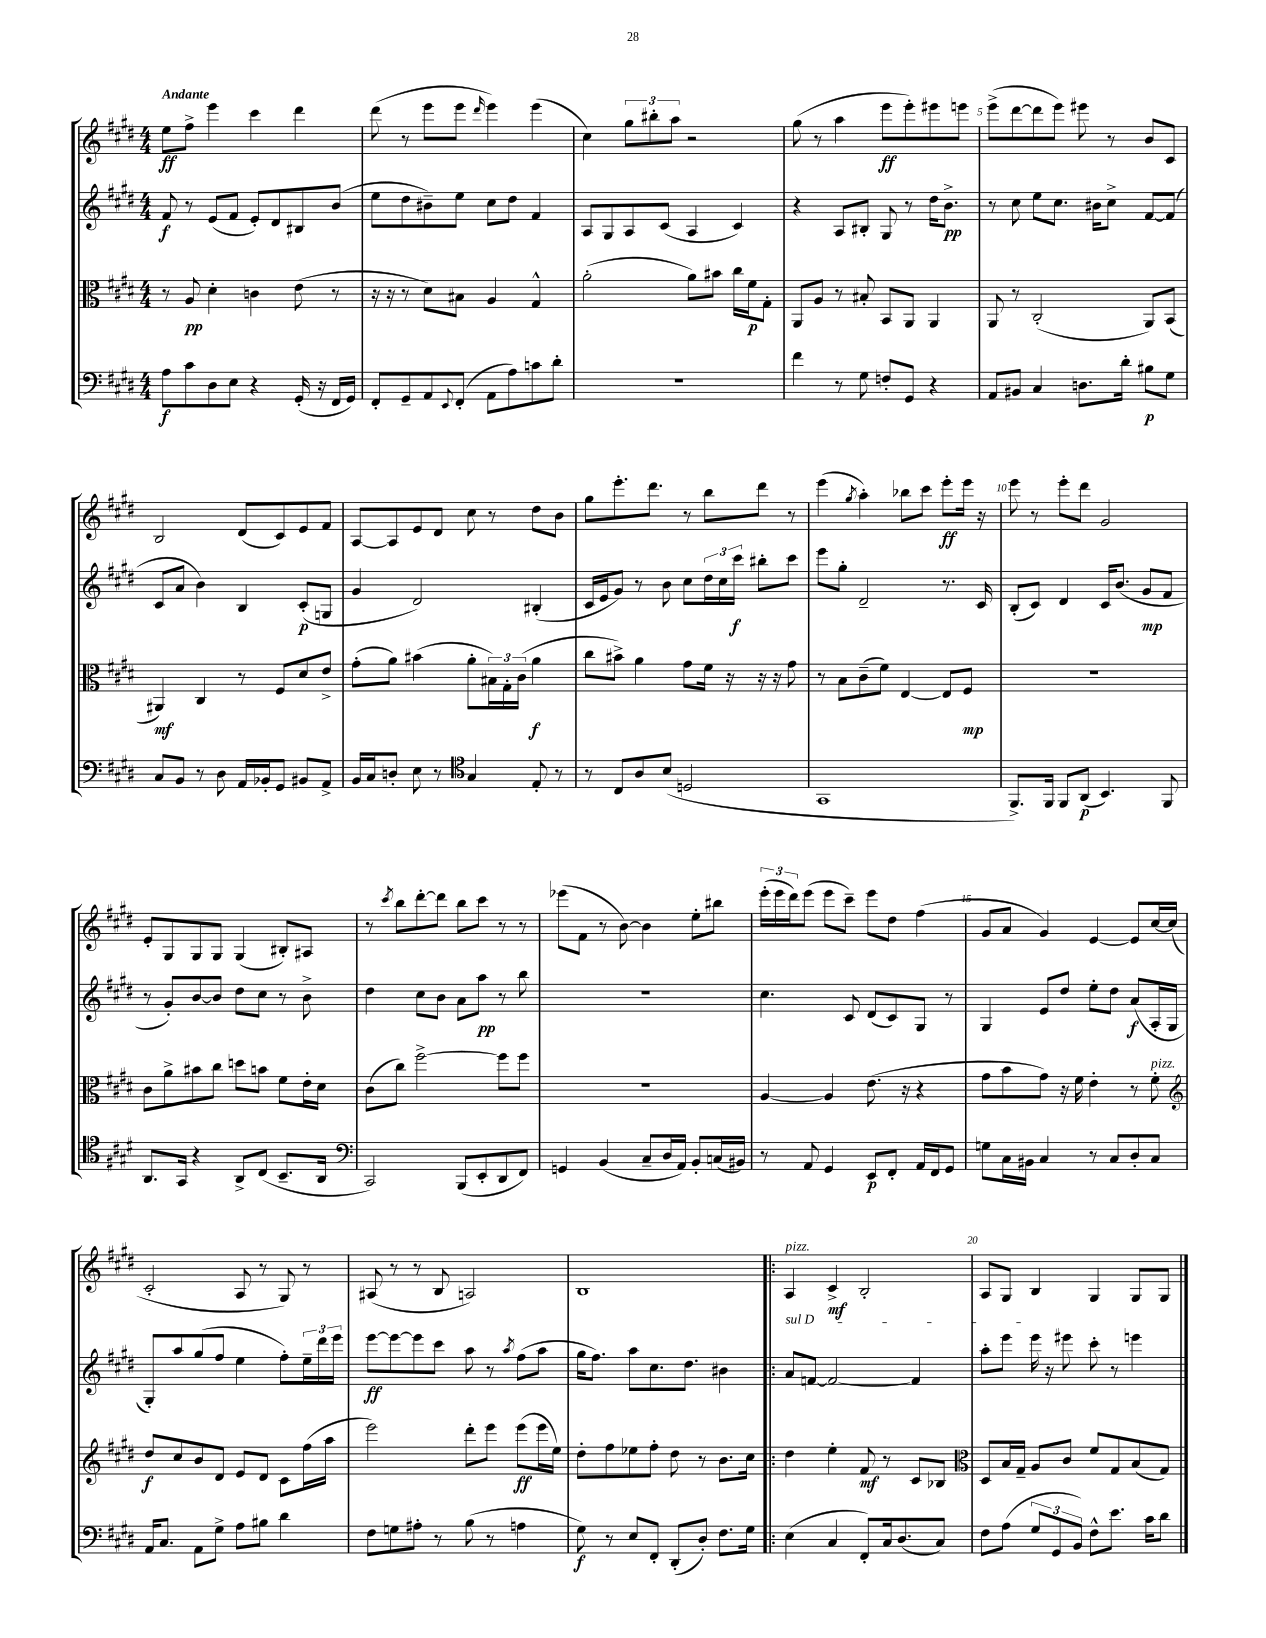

**kern	**kern	**kern	**kern
*staff4	*staff3	*staff2	*staff1
*clefF4	*clefC3	*clefG2	*clefG2
*k[f#c#g#d#]	*k[f#c#g#d#]	*k[f#c#g#d#]	*k[f#c#g#d#]
*M4/4	*M4/4	*M4/4	*M4/4
8A\L	8r	8f#/	8ee\L
8c#\	8A/	8r	8ff#^\J
8D#\	4d#'\	(8e/L	4eee\
8E\J	.	8f#/J	.
4r	4c\	8e'/L)	4ccc#\
.	.	8d#/	.
(16GG#'/	(8e\	8B#/	4ddd#\
16r	.	.	.
16FF#/LL	8r	(8b/J	.
16GG#/JJ)	.	.	.
=	=	=	=
8FF#'/L	16r	8ee\L	(8ddd#\
.	16r	.	.
8GG#~/	8r	8dd#\	8r
8AA/	8d#\L)	8b#~\)	8eee\L
8qqEE/	.	.	.
(8FF#'/J	8B#\J	8ee\J	8eee\J
.	.	.	16qqddd#/
8AA\L	4A/	8cc#\L	4eee\)
8A\)	.	8dd#\J	.
8c\	4G#^^/	4f#/	(4eee\
8d#'\J	.	.	.
=	=	=	=
1r	(2a'\	8A/L	4cc#\)
.	.	8G#/	.
.	.	8A/	12gg#\L
.	.	.	12bb#'\
.	.	(8c#/J	.
.	.	.	12aa\J
.	8a\L)	4A/	2r
.	8b#\J	.	.
.	16cc#\LL	4c#/)	.
.	16f#\J	.	.
.	8G#'\J	.	.
=	=	=	=
4f#\	8AA/L	4r	(8gg#\
.	8A/J	.	8r
8r	8r	8A/L	4aa\
8G#\	8B#'/	8B#'/J	.
8F'/L	8BB/L	8G#/	8eee\L
8GG#/J	8AA/J	8r	8eee'\)
4r	4AA/	16dd#\LK	8eee#\
.	.	8.b^\J	.
.	.	.	8eee\J
=	=	=	=
8AA/L	8AA/	8r	(8eee^\L
8BB#/J	8r	8cc#\	[8ddd#\
4C#/	(2C#'/	8ee\L	8ddd#\]
.	.	8.cc#\J	8eee\J)
8.D\L	.	.	8eee#\
.	.	16b#\LK	.
.	.	8cc#^\J	8r
16d#'\Jk	.	.	.
8B#\L	8AA/L)	[8f#/L	8b/L
8G#\J	(8BB/J	(8f#/]J	8c#/J
=	=	=	=
8C#/L	4AA#/)	8c#/L	2B/
8BB/J	.	8a/J	.
8r	4C#/	4b\)	.
8D#\	.	.	.
16AA/LL	8r	4B/	(8d#/L
16BB-'/J	.	.	.
8GG#/J	8F#/L	.	8c#/)
8BB#/L	8d#/	(8c#'/L	8e/
8AA^/J	8e^/J	8G/J	8f#/J
=	=	=	=
16BB/LL	(8g#'\L	4g#/	[8A/L
16C#/J	.	.	.
8D'/J	8a\J)	.	8A/]
8E\	(4b#\	2d#/)	8e/
8r	.	.	8d#/J
*clefC4	*	*	*
4G#/	8a'\L	.	8cc#\
.	24B#\L)	.	8r
.	24G#'\	.	.
.	(24c#\JJ	.	.
8E'/	4a\	(4B#'/	8dd#\L
8r	.	.	8b\J
=	=	=	=
8r	8cc#\L	16c#/LL	8gg#\L
.	.	16e/J	.
8C#/L	8b#^\J)	8g#/J)	8.eee'\
8A/	4a\	8r	.
.	.	.	8.ddd#\J
(8B/J	.	8b\	.
2D/	8g#\L	8cc#\L	8r
.	16f#\Jk	24dd#\L	8bb\L
.	.	24cc#\	.
.	16r	.	.
.	.	24ccc#\JJ	.
.	16r	8bb#'\L	8ddd#\J
.	16r	.	.
.	8g#\	8ccc#\J	8r
=	=	=	=
1GG#	8r	8eee\L	(4eee\
.	8B\L	8gg#'\J	.
.	.	.	8qgg#/
.	(8c#~\	2d#~/	4aa'\)
.	8f#\J)	.	.
.	[4E/	.	8bb-\L
.	.	.	8ccc#\J
.	8E/]L	8.r	8eee'\L
.	8F#/J	.	16eee\Jk
.	.	16c#/	16r
=	=	=	=
8.FF#^/L)	1r	(8B'/L	8eee\
.	.	8c#/J)	8r
16FF#/Jk	.	.	.
8FF#/L	.	4d#/	8eee'\L
(8AA/J	.	.	8ddd#\J
4.BB/)	.	16c#/LK	2g#/
.	.	(8.b/J	.
.	.	8g#/L	.
8FF#/	.	8f#/J	.
=	=	=	=
8.AA/L	8c#\L	8r	8e'/L
.	8a^\	8g#'/L)	8G#/
16GG#/Jk	.	.	.
4r	8b#\	[8b/	8G#/
.	8cc#\J	8b/]J	8G#/J
8AA^/L	8dd\L	8dd#\L	(4G#/
(8C#/J	8b\J	8cc#\J	.
8.BB~/L	8f#\L	8r	8B#'/L)
.	16e'\L	8b^\	8A#/J
16AA/Jk	16d#\JJ	.	.
=	=	=	=
*clefF4	*	*	*
2CC#/)	(8c#\L	4dd#\	8r
.	.	.	8qccc#/
.	8cc#\J)	.	8bb\L
.	[2ff#^\	8cc#\L	[8ddd#'\
.	.	8b\J	8ddd#\]J
(8BBB/L	.	8a\L	8bb\L
8EE'/	.	8aa\J	8ccc#\J
8DD#/	8ff#\]L	8r	8r
8FF#/J)	8ff#\J	8bb\	8r
=	=	=	=
4GG/	1r	1r	(8eee-\L
.	.	.	8f#\J
(4BB/	.	.	8r
.	.	.	[8b\)
8C#~/L	.	.	4b\]
16D#/L	.	.	.
16AA/JJ)	.	.	.
8BB'/L	.	.	8ee'\L
(16C/L	.	.	8bb#\J
16BB#/JJ)	.	.	.
=	=	=	=
8r	[4A/	4.cc#\	(24eee'\LL
.	.	.	24eee\
.	.	.	24ddd#\J)
8AA/	.	.	(8eee\J
4GG#/	4A/]	.	8eee\L
.	.	8c#/	8ccc#~\J)
8EE/L	(8.e\	(8d#/L	8eee\L
8FF#'/J	.	8c#/)	8dd#\J
.	16r	.	.
16AA/LL	4r	8G#/J	(4ff#\
16FF#/J	.	.	.
8GG#/J	.	8r	.
=	=	=	=
8G\L	8g#\L	4G#/	8g#/L
16C#\L	8b\	.	8a/J
16BB#\JJ	.	.	.
4C#/	8g#\J)	8e/L	4g#/)
.	16r	8dd#/J	.
.	16f#\	.	.
8r	4e'\	8ee'\L	[4e/
8C#/L	.	8dd#\J	.
8D#'/	8r	(8a/L	8e/]L
8C#/J	8f#'\	16A'/L	[16cc#/L
.	.	16G#/JJ	(16cc#/]JJ
=	=	=	=
*	*clefG2	*	*
16AA/LK	8dd#/L	8G#'/L)	2c#'/
8.C#/J	.	.	.
.	8cc#/	8aa/	.
8AA\L	8b/	(8gg#/	.
8G#^\J	8d#/J	8ff#/J	.
8A\L	8e/L	4ee\	8A/
8B#\J	8d#/J	.	8r
4d#\	8c#\L	8ff#'\L)	8G#/)
.	(16ff#\L	24ee~\L	8r
.	.	24ddd#\	.
.	16aa\JJ	.	.
.	.	24eee\JJ	.
=	=	=	=
8F#\L	2eee\)	[8eee\L	(8A#/
8G\	.	8eee\_	8r
8A#'\J	.	8eee\]	8r
8r	.	8ccc#\J	8B/
(8B\	8ddd#'\L	8aa\	2A/)
8r	8eee\J	8r	.
.	.	8qaa/	.
4A\	(8eee\L	(8ff#\L	.
.	16eee\L	8aa\J	.
.	16ee\JJ)	.	.
=	=	=	=
8G#\)	8dd#'\L	16gg#\LK	1B
.	.	8.ff#\J)	.
8r	8ff#\	.	.
8E/L	8ee-\	8aa\L	.
8FF#'/J	8ff#'\J	8.cc#\	.
(8DD#'/L	8dd#\	.	.
.	.	8.dd#\J	.
8D#'/J)	8r	.	.
8.F#\L	8.b\L	4b#\	.
16G#\Jk	16cc#\Jk	.	.
=!|:	=!|:	=!|:	=!|:
(4E\	4dd#\	8a/L	4A/
.	.	[8f/J	.
4C#/	4ee'\	2f/_	4c#^/
8FF#'/L)	8f#/	.	2B'/
16C#/k	8r	.	.
(8.D#/	.	.	.
.	8c#/L	4f/]	.
8C#/J)	8B-/J	.	.
=	=	=	=
*	*clefC3	*	*
8F#\L	8D#/L	8aa'\L	8A/L
(8A\J	16B/L	8eee\J	8G#/J
.	16G#~/JJ	.	.
12G#/L	8A/L	16eee\	4B/
.	.	16r	.
12GG#/	.	.	.
.	8c#/J	8eee#\	.
12BB/J)	.	.	.
8F#^^\L	8f#/L	8ccc#'\	4G#/
8.e\J	8G#/	8r	.
.	(8B/	4eee\	8G#/L
16c#\LK	.	.	.
8d#\J	8G#/J)	.	8G#/J
==	==	==	==
*-	*-	*-	*-
